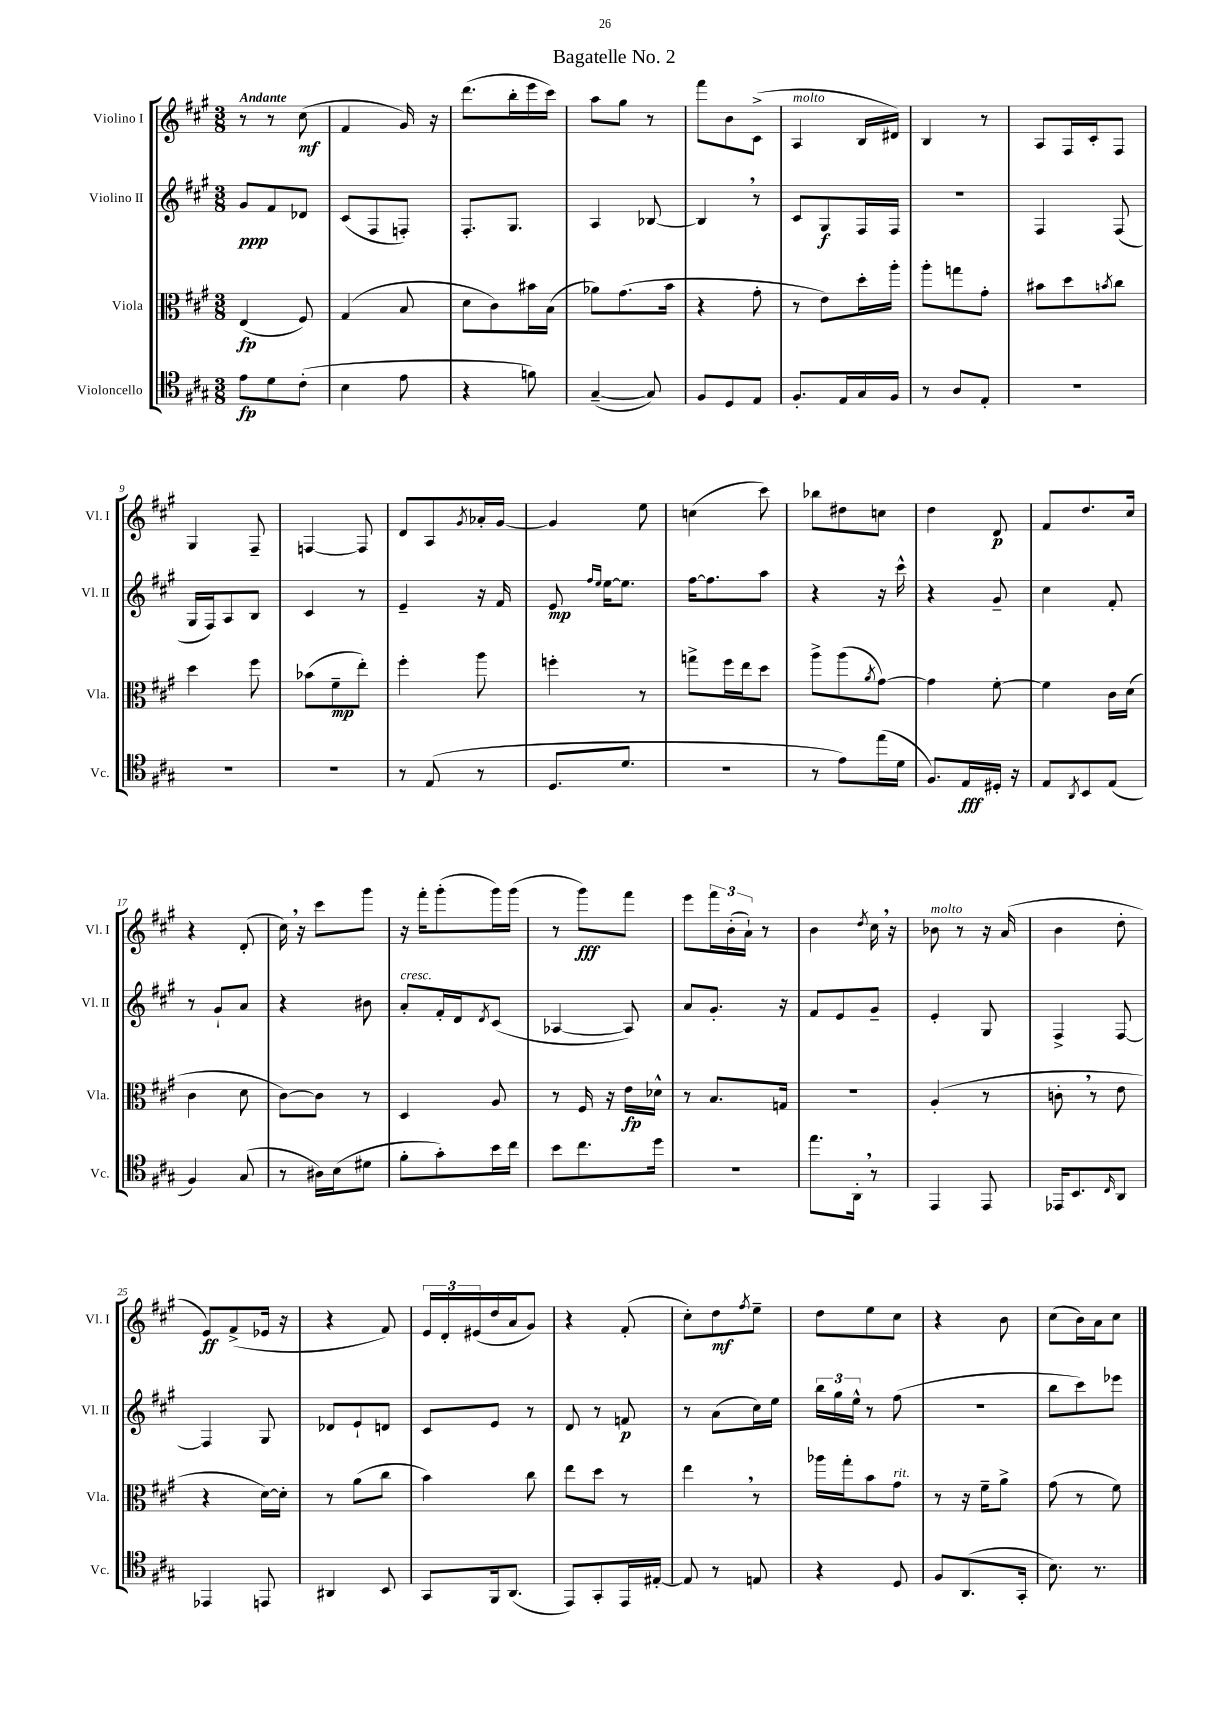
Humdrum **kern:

**kern	**kern	**kern	**kern
*staff4	*staff3	*staff2	*staff1
*clefC4	*clefC3	*clefG2	*clefG2
*k[f#c#g#]	*k[f#c#g#]	*k[f#c#g#]	*k[f#c#g#]
*M3/8	*M3/8	*M3/8	*M3/8
8e	(4E	8g#	8r
8d	.	8f#	8r
(8c#'	8F#)	8d-	(8cc#
=	=	=	=
4B	(4G#	(8c#	4f#
.	.	8F#	.
8e	8B	8F')	16g#)
.	.	.	16r
=	=	=	=
4r	8d	8.F#'	(8.ddd
.	8c#)	.	.
.	.	8.G#	16bb'
8f)	16b#	.	16eee
.	(16B	.	16ccc#)
=	=	=	=
([4G#~	8a-)	4A	8aa
.	(8.g#	.	8gg#
8G#])	.	[8B-	8r
.	16b	.	.
=	=	=	=
8F#	4r	4B-]	8fff#
8D	.	.	8b
8E	8g#'	8r	(8c#^
=	=	=	=
8.F#'	8r	8c#	4A
.	8e)	8G#	.
16E	.	.	.
16G#	16dd'	16F#	16B
16F#	16aa'	16F#	16d#)
=	=	=	=
8r	8aa'	4.r	4B
8A	8gg	.	.
8E'	8g#'	.	8r
=	=	=	=
4.r	8b#	4F#	8A
.	8dd	.	16F#
.	.	.	16c#'
.	8qb	.	.
.	8cc#	(8F#	8F#
=	=	=	=
4.r	4dd	16G#	4G#
.	.	16F#)	.
.	.	8A	.
.	8ff#	8B	8F#~
=	=	=	=
4.r	(8b-	4c#	[4F
.	8f#~	.	.
.	8ee')	8r	8F]
=	=	=	=
8r	4ff#'	4e~	8d
(8E	.	.	8A
.	.	.	8qg#
8r	8aa	16r	16a-'
.	.	16f#	[16g#
=	=	=	=
8.D	4ff'	8e	4g#]
.	.	16qqff#	.
.	.	16qqee	.
.	.	[16ee	.
8.d	.	8.ee]	.
.	8r	.	8ee
=	=	=	=
4.r	8gg^	[16ff#	(4cc
.	.	8.ff#]	.
.	16ff#	.	.
.	16ee	.	.
.	8dd	8aa	8ccc#)
=	=	=	=
8r	8aa^	4r	8bb-
8e)	(8aa	.	8dd#
.	8qa	.	.
(16ee	[8g#)	16r	8cc
16d	.	16ccc#^^	.
=	=	=	=
8.F#)	4g#]	4r	4dd
16E	.	.	.
16D#'	[8f#'	8g#~	8d
16r	.	.	.
=	=	=	=
8E	4f#]	4cc#	8f#
8qAA	.	.	.
8BB	.	.	8.dd
(8E	16c#	8f#'	.
.	(16d	.	16cc#
=	=	=	=
4F#)	4c#	8r	4r
.	.	8g#`	.
(8G#	8d	8a	(8d'
=	=	=	=
8r	[8c#)	4r	16cc#)
.	.	.	16r
16A#)	8c#]	.	8ccc#
(16B	.	.	.
8d#	8r	8b#	8ggg#
=	=	=	=
8f#'	4D	8a'	16r
.	.	.	16fff#'
8g#')	.	16f#'	(8ggg#'
.	.	16d	.
.	.	8qd	.
16b	8A	(8c#	16ggg#)
16cc#	.	.	(16ggg#
=	=	=	=
8b	8r	[4A-	8r
8.cc#	16F#	.	8ggg#)
.	16r	.	.
.	16e	8A-])	8fff#
16dd	16d-^^	.	.
=	=	=	=
4.r	8r	8a	8eee
.	8.B	8.g#'	24fff#
.	.	.	(24b'
.	.	.	24a`)
.	.	.	8r
.	16G	16r	.
=	=	=	=
8.ee	4.r	8f#	4b
.	.	8e	.
16AA'	.	.	.
.	.	.	8qdd
8r	.	8g#~	16cc#
.	.	.	16r
=	=	=	=
4EE	(4A'	4e'	8b-
.	.	.	8r
8EE	8r	8G#	16r
.	.	.	(16a
=	=	=	=
16EE-	8c'	4F#^	4b
8.BB	.	.	.
.	8r	.	.
16qqC#	.	.	.
8AA	8e	[8F#	8dd'
=	=	=	=
4EE-	4r	4F#]	8e)
.	.	.	(8f#^
8EE	[16d)	8G#	16e-
.	16d']	.	16r
=	=	=	=
4AA#	8r	8d-	4r
.	(8a	8e`	.
8BB	8cc#	8d	8f#)
=	=	=	=
8GG#	4b)	8c#	24e
.	.	.	24d'
.	.	.	(24e#
16FF#	.	8e	16dd
(8.AA	.	.	16a
.	8cc#	8r	8g#)
=	=	=	=
8EE)	8ee	8d	4r
8GG#'	8dd	8r	.
16EE	8r	8f	(8f#'
[16E#'	.	.	.
=	=	=	=
8E#]	4ee	8r	8cc#')
8r	.	(8a	8dd
.	.	.	8qff#
8E	8r	16cc#)	8ee~
.	.	16ee	.
=	=	=	=
4r	16aa-	24bb	8dd
.	.	24gg#	.
.	16gg#'	.	.
.	.	24ee^^	.
.	8b	8r	8ee
8D	8g#	(8ff#	8cc#
=	=	=	=
8F#	8r	4.r	4r
(8.AA	16r	.	.
.	16f#~	.	.
.	8a^	.	8b
16GG#'	.	.	.
=	=	=	=
8.B)	(8g#	8bb	(8cc#
.	8r	8ccc#)	16b)
8.r	.	.	16a
.	8f#)	8eee-	8cc#
==	==	==	==
*-	*-	*-	*-
